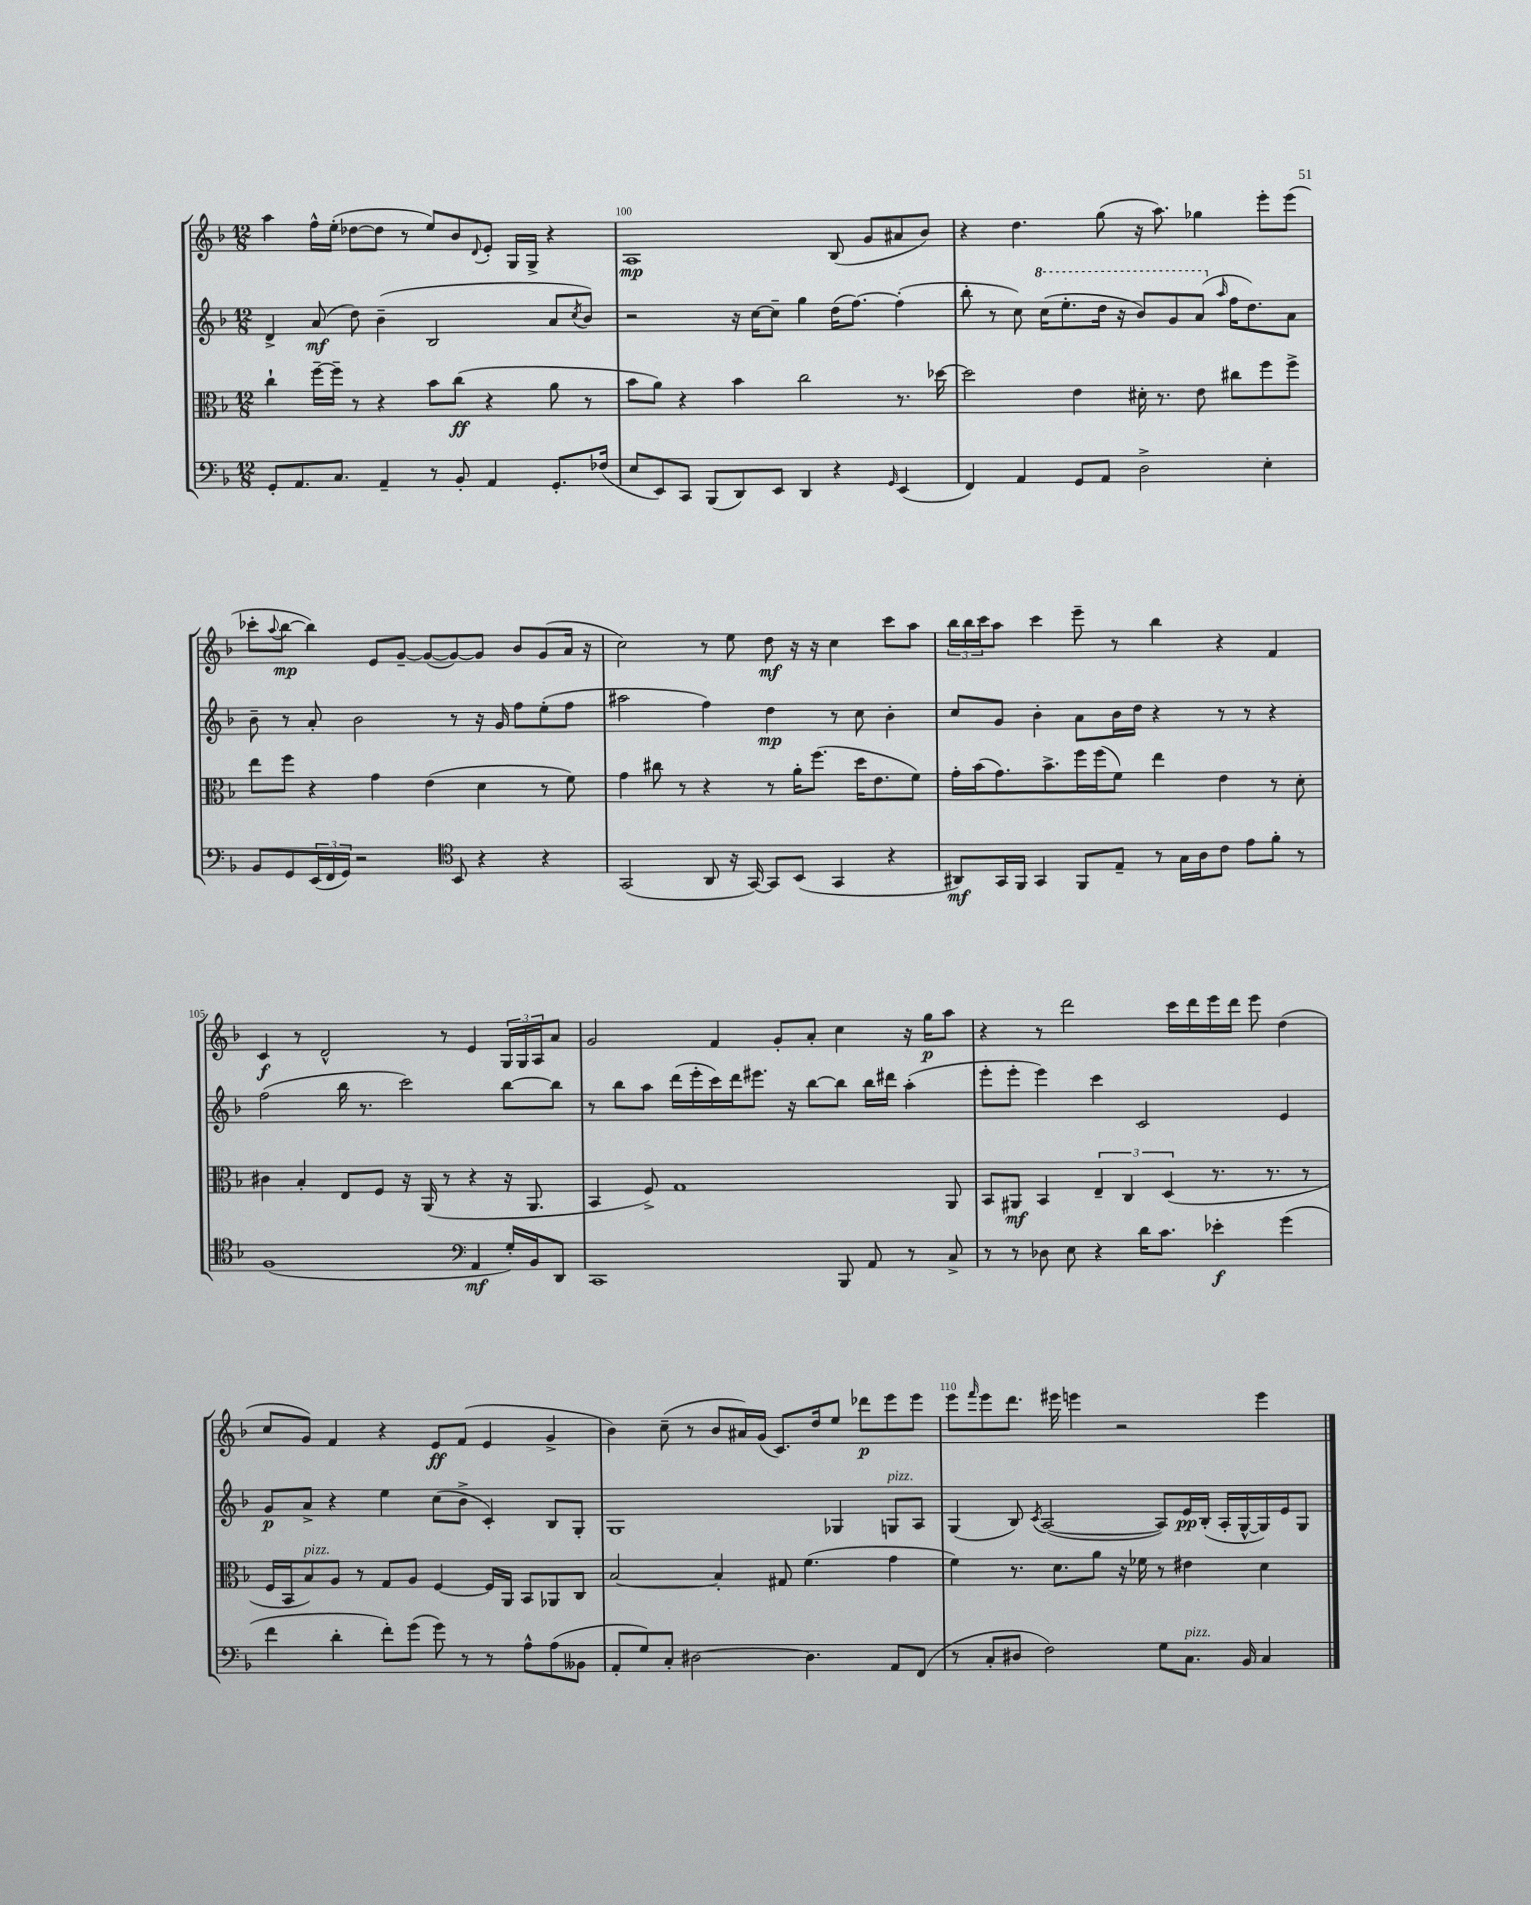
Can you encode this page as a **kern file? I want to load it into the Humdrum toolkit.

**kern	**kern	**kern	**kern
*staff4	*staff3	*staff2	*staff1
*clefF4	*clefC3	*clefG2	*clefG2
*k[b-]	*k[b-]	*k[b-]	*k[b-]
*M12/8	*M12/8	*M12/8	*M12/8
8GG'	4cc`	4d^	4aa
8.AA	.	.	.
.	[16ff~	(8a	16ff^^
8.C	16ff~]	.	(16ee'
.	8r	8dd)	[8dd-
4AA~	4r	(4b-~	8dd-]
.	.	.	8r
8r	8b-	2B-	8ee)
8BB-'	(8cc	.	8b-
.	.	.	8qqd
4AA	4r	.	8e'
.	.	.	16G
.	.	.	16G^
8.GG'	8a	8a	4r
.	.	8qcc	.
.	8r	8b-)	.
(16F-	.	.	.
=	=	=	=
8E	8b-	2r	1A
8EE)	8a)	.	.
8CC	4r	.	.
(8BBB-	.	.	.
8DD)	4b-	16r	.
.	.	[16cc	.
8EE	.	8cc~]	.
4DD	2cc	4gg	.
4r	.	(16dd	(8B-
.	.	[8.ff)	.
.	.	.	8g
16qqGG	.	.	.
(4EE	8.r	(4ff']	8a#
.	.	.	8b-)
.	[16dd-	.	.
=	=	=	=
4FF)	2dd-]	8bb-'	4r
.	.	8r	.
4AA	.	8cc)	4.dd
.	.	(16ccc	.
.	.	8.eee'	.
8GG	4e	.	.
8AA	.	16ddd	(8gg
.	.	16r	.
2D^	16d#'	8bb-)	16r
.	8.r	.	8.aa)
.	.	8gg	.
.	8e	(8aa	4gg-
.	.	16qqaa	.
.	8cc#	16ff	.
.	.	8.dd)	.
4E'	8ff	.	8eee'
.	8ff^	8a	(8eee
=	=	=	=
8BB-	8ee	8b-~	8ccc-'
.	.	.	8qqaa
8GG	8ff	8r	[8bb-
(24EE	4r	8a'	4bb-])
24FF	.	.	.
24GG)	.	.	.
2r	.	2b-	.
.	4g	.	8e
.	.	.	[8g~
.	(4e	.	(8g_
*clefC4	*	*	*
8BB-	.	8r	8g_)
4r	4d	16r	8g]
.	.	16g	.
.	.	8ff	8b-
4r	8r	(8ee'	(8g
.	8f)	8ff	16a
.	.	.	16r
=	=	=	=
(2GG	4g	2aa#	2cc)
.	8cc#	.	.
.	8r	.	.
8AA	4r	4ff)	8r
16r	.	.	8ee
[16GG)	.	.	.
8GG]	8r	4dd	8dd
(8BB-	16a'	.	16r
.	(8.ff	.	16r
4GG	.	8r	4cc
.	16dd	8cc	.
.	8.e	.	.
4r	.	4b-'	8ccc
.	8f)	.	8aa
=	=	=	=
8AA#)	16g'	8cc	24bb-
.	.	.	24bb-
.	(16b-	.	.
.	.	.	24ccc
16GG	8.g)	8g	8aa
16FF	.	.	.
4GG	.	4b-'	4ccc
.	8.b-^	.	.
8FF	16ff	8a	8eee~
.	(16ff	.	.
8E~	8f)	16b-	8r
.	.	16dd	.
8r	4ee	4r	4bb-
16G	.	.	.
16A	.	.	.
8c	4e	8r	4r
8e	.	8r	.
8f'	8r	4r	4f
8r	8d'	.	.
=	=	=	=
(1F	4c#	(2ff	4c
.	4B-'	.	8r
.	.	.	2d^^
.	8E	16bb-	.
.	.	8.r	.
.	8F	.	.
.	16r	2ccc)	.
.	(16AA	.	.
.	8r	.	8r
*clefF4	*	*	*
4AA	4r	.	4e
16G')	16r	[8bb-	24G
.	.	.	24G
16BB-	8.AA	.	.
.	.	.	24A
8DD	.	8bb-]	8a
=	=	=	=
1CC	4BB-	8r	2g
.	.	8bb-	.
.	8F^)	8aa	.
.	1G	(16ddd	.
.	.	16eee'	.
.	.	16ccc)	4f
.	.	16ddd	.
.	.	8.eee#	.
.	.	.	8g'
.	.	16r	.
.	.	[8bb-	8a'
8BBB-	.	8bb-]	4cc
8AA	.	16bb-	.
.	.	16ddd#	.
8r	.	(4aa'	16r
.	.	.	16gg
8C^	8AA	.	8aa
=	=	=	=
8r	8BB-	8eee'	4r
8r	8AA#	8eee'	.
8D-	4BB-	4eee)	8r
8E	.	.	2ddd
4r	6E~	4ccc	.
.	6C	.	.
16d	.	2c	.
8.c	.	.	.
.	(6D	.	.
.	.	.	16ccc
.	.	.	16ddd
4e-'	8.r	.	16eee
.	.	.	16ddd
.	.	.	8eee
.	8.r	.	.
(4g	.	4e	(4dd
.	8r	.	.
=	=	=	=
4f	16F	8g	8cc
.	16BB-	.	.
.	8B-)	8a^	8g)
4d'	8A	4r	4f
.	8r	.	.
8f')	8G	4ee	4r
(8g	8A	.	.
8g)	[4F	(8cc	8e
8r	.	8b-^	(8f
8r	16F]	4c')	4e
.	16AA	.	.
8A^^	8BB-	.	.
(8A	8AA-	8B-	4g^
8BB--	8C	8G'	.
=	=	=	=
8AA'	[2B-	1G	4b-)
8G)	.	.	.
8C'	.	.	(8cc~
[2D#	.	.	8r
.	4B-']	.	8b-
.	.	.	16a#)
.	.	.	(16g
.	8G#	.	8.c)
4.D#]	(4.f	.	.
.	.	.	16dd
.	.	4G-	8ee
.	.	.	8ddd-
8AA	4g	8G	8eee
(8FF	.	8A	8eee
=	=	=	=
8r	4f)	(4G	8eee
.	.	.	16qqfff
8C'	.	.	8eee
8D#	8.r	8B-)	8.ddd
.	.	8qc	.
2F)	.	([2A	.
.	8.d	.	16eee#
.	.	.	4eee
.	8a	.	.
.	16r	.	2r
.	16f-	.	.
8G	8r	8A])	.
8.C	4e#	16e	.
.	.	(16B-'	.
.	.	16A'	.
16BB-	.	[16G^^	.
4C	4d	16G])	4eee
.	.	16e	.
.	.	8G	.
==	==	==	==
*-	*-	*-	*-
